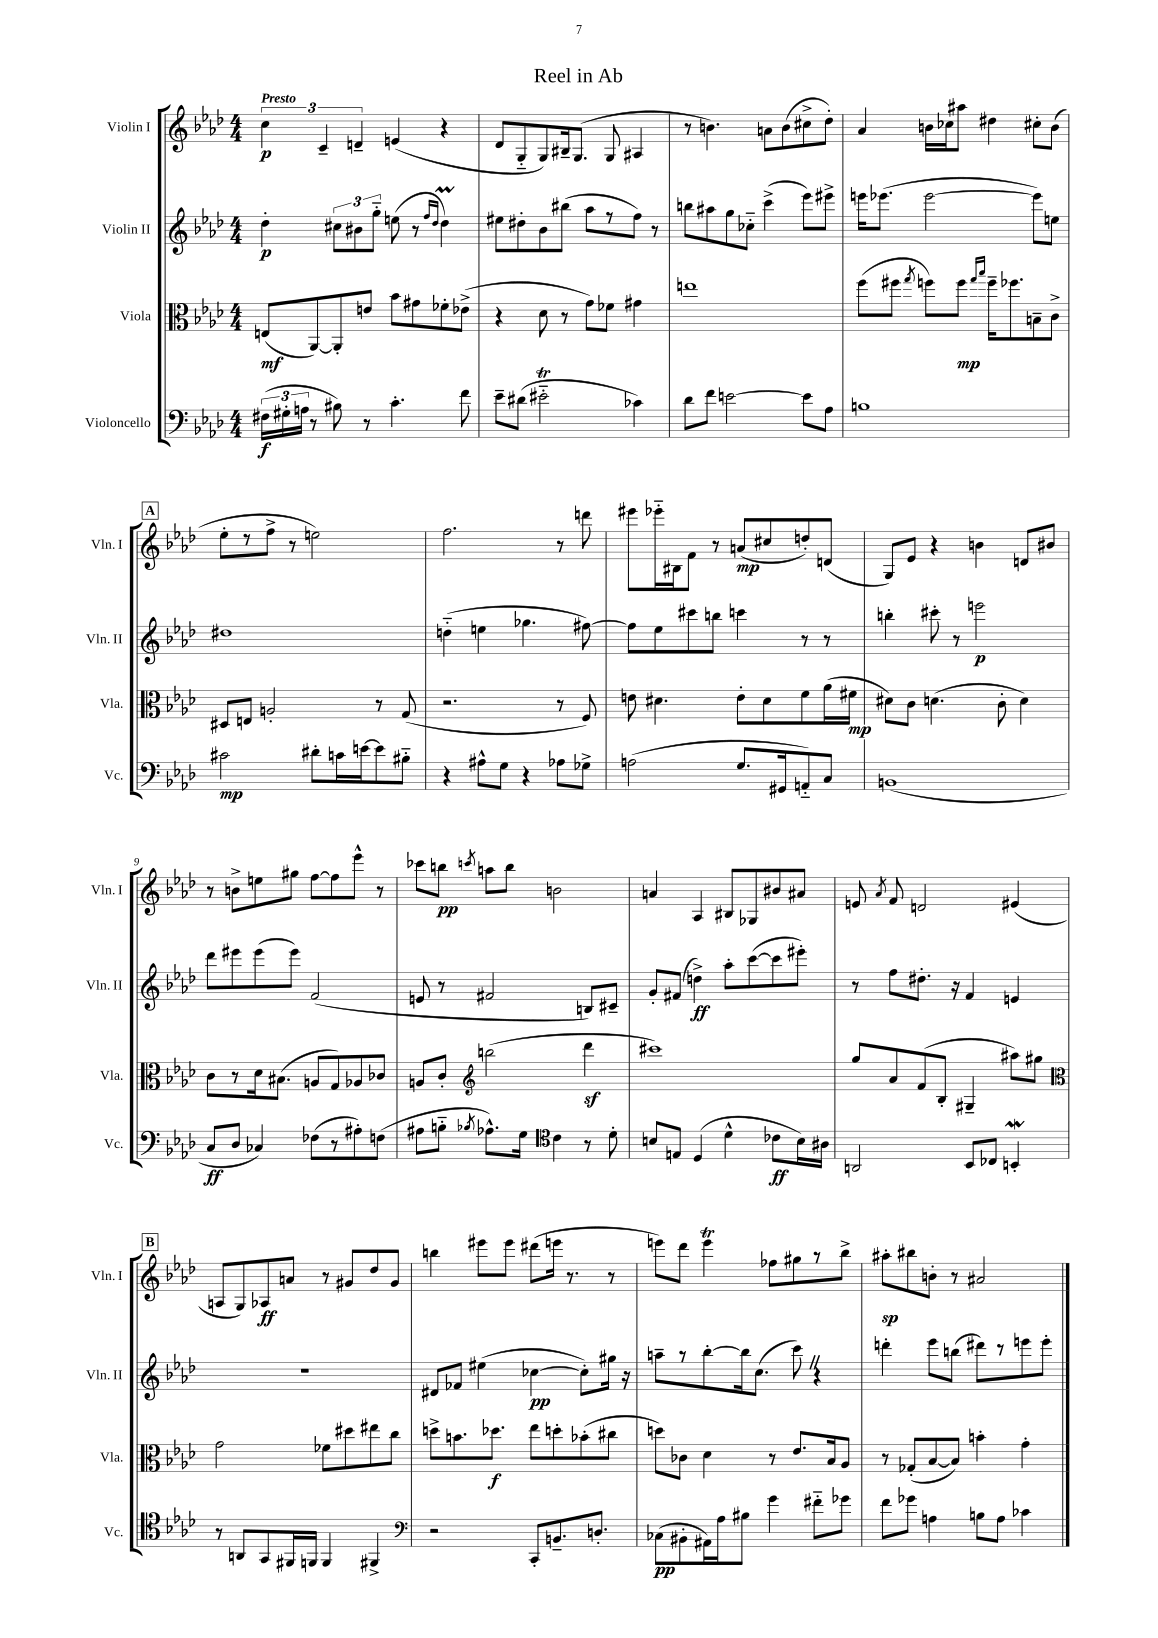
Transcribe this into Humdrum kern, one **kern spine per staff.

**kern	**kern	**kern	**kern
*staff4	*staff3	*staff2	*staff1
*clefF4	*clefC3	*clefG2	*clefG2
*k[b-e-a-d-]	*k[b-e-a-d-]	*k[b-e-a-d-]	*k[b-e-a-d-]
*M4/4	*M4/4	*M4/4	*M4/4
(24F#\LL	(8E/L	4dd-'\	6cc\
24G#'\	.	.	.
24A\JJ	.	.	.
8r	[8AA-/)	.	.
.	.	.	6c~/
8B#\)	8AA-'/]	12cc#\L	.
.	.	12b#\	6d~/
8r	8e/J	.	.
.	.	12gg'~\J	.
4.c'\	8b-\L	(8ee\	(4e/
.	8g#\	8r	.
.	.	16qqff/LL	.
.	.	16qqdd-/JJ	.
.	8f-'\	4dd-\)	4r
8f\	(8e-^\J	.	.
=	=	=	=
8e-~\L	4r	8ee#\L	8d-/L
(8d#\J	.	8dd#'\	8G'~/
2e#'~\	8d-\	8b-\	8G/)
.	8r	(8bb#\J	16B#~/k
.	.	.	(8.G/J
.	8g\L)	8aa-\L	.
.	8f-\J	8r	8G/
4c-\)	4g#\	8ff\J)	4A#/
.	.	8r	.
=	=	=	=
8d-\L	1ee	8bb\L	8r
8f\J	.	8aa#\	4.b\)
[2e\	.	8gg\	.
.	.	8cc-'~\J	.
.	.	(4ccc^\	8a\L
.	.	.	(8b\
8e\]L	.	8eee-\L)	8cc#^\
8A-\J	.	8eee#^\J	8dd-'\J)
=	=	=	=
1B	(8ff\L	16eee\LK	4a-/
.	.	(8.eee-\J	.
.	8ff#\J	.	.
.	8qgg/	.	.
.	8ff\L)	[2eee-\	16b\LL
.	.	.	16cc-\J
.	8ff\J	.	8aa#\J
.	16qqgg/LL	.	.
.	16qqbb-/JJ	.	.
.	16ff~\LK	.	4dd#\
.	8.ff-\	.	.
.	8B~\	8eee-\]L)	8cc#'\L
.	8c^\J	8ee\J	(8b\J
=	=	=	=
2c#\	8D#/L	1dd#	8ee-'\L
.	8E/J	.	8r
.	2A'/	.	8ff^\J
.	.	.	8r
8d#'\L	.	.	2ee\)
16c\L	.	.	.
[16e\J	.	.	.
8e\]	8r	.	.
8B#'~\J	(8G/	.	.
=	=	=	=
4r	2.r	(4dd'~\	2.ff\
8A#^^\L	.	4ee\	.
8G\J	.	.	.
4r	.	4.gg-\	.
8A-\L	8r	.	8r
8G-^\J	8F/)	[8ff#\)	8ddd\
=	=	=	=
(2A\	8e\	8ff#\]L	8eee#\L
.	4.d#\	8ee-\	16eee-'~\L
.	.	.	16B#\J
.	.	8ccc#\	8f\J
.	.	8bb\J	8r
8.G/L	8e'\L	4ccc\	(8a/L
.	8d#\	.	8cc#/
16GG#/k	.	.	.
8AA'~/)	8f\	8r	8dd'/)
8C/J	(16a-\L	8r	(8d/J
.	16f#\JJ	.	.
=	=	=	=
(1BB	8d#\L)	4bb'\	8G/L)
.	8c\J	.	8e-/J
.	(4.d\	8ccc#'\	4r
.	.	8r	.
.	.	2eee\	4b\
.	8c'\	.	.
.	4d\)	.	8d/L
.	.	.	8b#/J
=	=	=	=
8C/L	8c\L	8ddd-\L	8r
8D-/J	8r	8eee#\	8b^\L
4C-/)	16d-\k	(8eee#\	8ee\
.	(8.B#\J	.	.
.	.	8eee#\J)	8gg#\J
(8F-\L	8A/L	(2f/	[8ff\L
8r	8G/)	.	8ff\]
8A#'\)	8A-/	.	8eee-^^\J
(8F\J	8c-/J	.	8r
=	=	=	=
8A#\L	8A/L	8e/	8ccc-\L
8B'~\J	8c'/J	8r	8bb\J
*	*clefG2	*	*
8qB-/	.	.	8qccc/
8.A-^^\L)	(2bb\	2f#/	8aa\L
.	.	.	8bb\J
16G\Jk	.	.	.
*clefC4	*	*	*
4c\	.	.	2b\
8r	4ddd-\	8B/L)	.
8d-'\	.	8c#~/J	.
=	=	=	=
8B/L	1ccc#)	8g'/L	4a/
8E/J	.	(8f#/J	.
(4D-/	.	4dd^\)	4A-/
4d-^^\	.	8aa-'\L	8B#/L
.	.	([8ccc\	8G-/
8c-\L	.	8ccc\]	8b#/
16B\L)	.	8eee#'\J)	8a#/J
16A#\JJ	.	.	.
=	=	=	=
2AA/	8gg/L	8r	8e/
.	.	.	8qa-/
.	8a-/	8ff\L	8f/
.	(8f/	8.dd#'\J	2d/
.	8B-'/J	.	.
.	.	16r	.
8BB-/L	4G#~/	4f/	.
8C-/J	.	.	.
4BB'/	8aa#\L)	4e/	(4e#/
.	8gg#\J	.	.
=	=	=	=
*	*clefC3	*	*
8r	2g\	1r	8A/L
8AA/L	.	.	8G/)
8GG/	.	.	8A-/
16FF#/L	.	.	8a/J
16FF/JJ	.	.	.
4FF/	8f-\L	.	8r
.	8dd#\	.	8g#/L
4FF#^/	8ee#\	.	8dd-/
.	8cc\J	.	8g#/J
=	=	=	=
*clefF4	*	*	*
2r	8dd^\L	8d#/L	4bb\
.	8.b\	8f-/J	.
.	.	(4ee#\	8eee#\L
.	8.dd-\J	.	.
.	.	.	8eee#\J
8CC'/L	8ee-\L	[4cc-\	(8ddd#\L
8.BB~/	8dd'\	.	16eee\Jk
.	.	.	8.r
.	(8b-'\	8cc-'\]L)	.
8.D'/J	.	.	.
.	8cc#\J	16gg#\Jk	8r
.	.	16r	.
=	=	=	=
(8C-\L	8dd\L)	8aa~\L	8eee\L)
8BB#'\	8c-\J	8r	8ddd-\J
16AA#\L)	4d-\	[8bb-'\	4eee\
16A-\J	.	.	.
8B#\J	.	16bb-\]k	.
.	.	(8.cc\J	.
4g\	8r	.	8ff-\L
.	8.e-/L	8ccc\)	8gg#\
8f#'~\L	.	4r	8r
.	16B-/k	.	.
8g-\J	8A-/J	.	8bb-^\J
=	=	=	=
8f\L	8r	4ddd'\	8aa#'\L
8g-\J	(8G-'/L	.	8bb#\
4A\	[8B-/	8eee-\L	8b'\J
.	8B-/]J)	(8bb\J	8r
8B\L	4b'\	8ddd#\L)	2a#/
8A\J	.	8r	.
4c-\	4g'\	8eee\	.
.	.	8eee'\J	.
==	==	==	==
*-	*-	*-	*-
